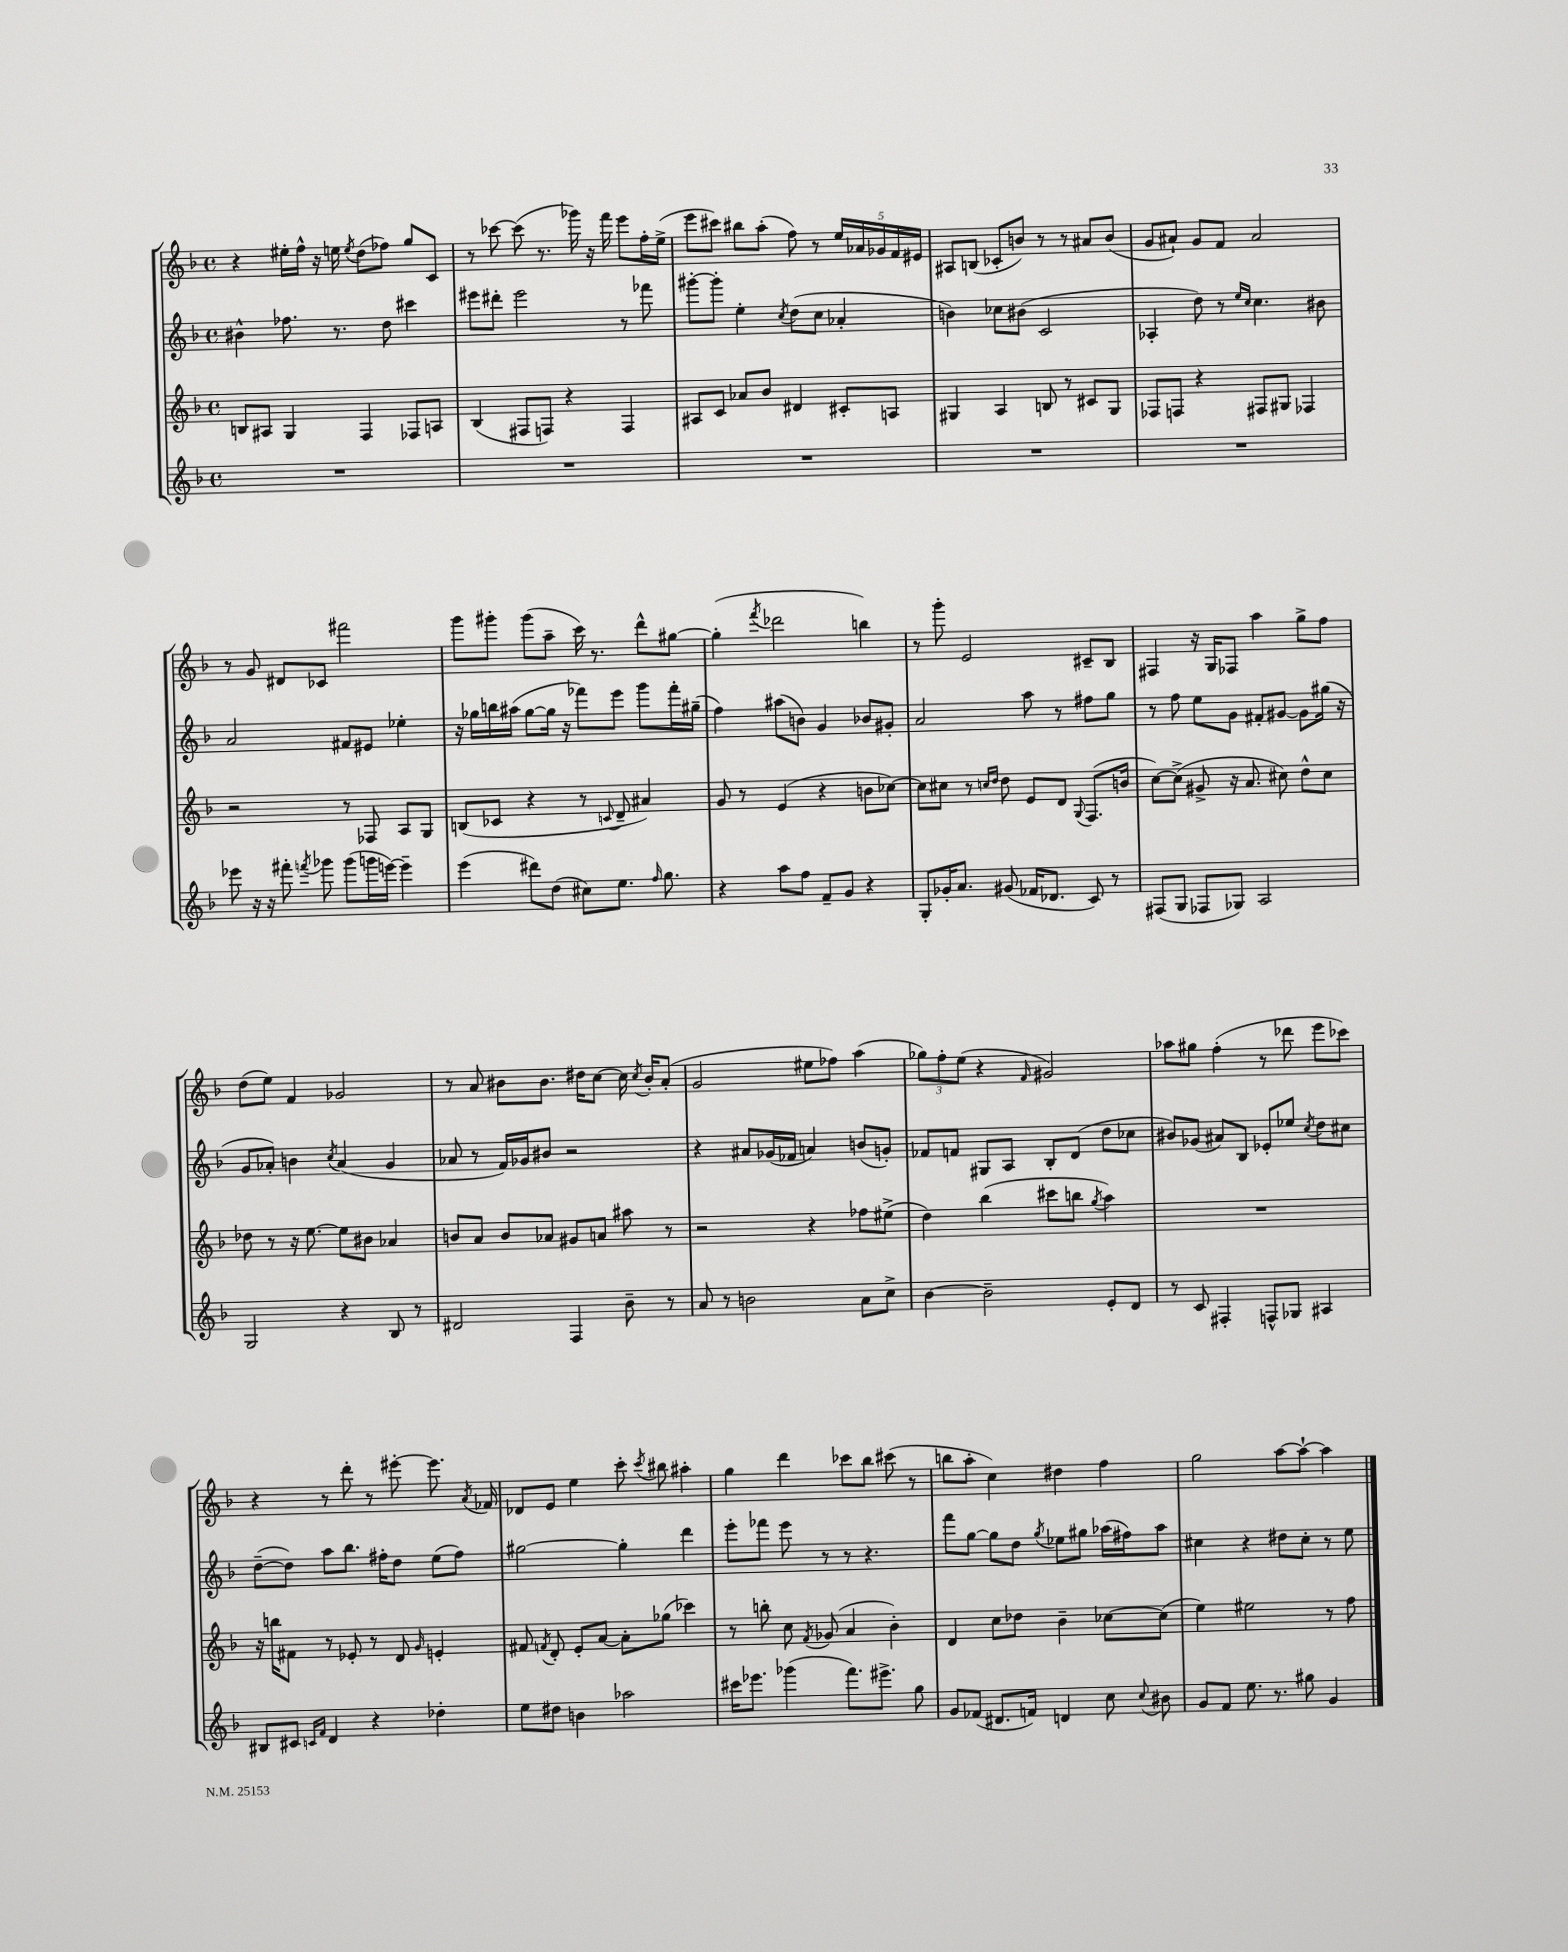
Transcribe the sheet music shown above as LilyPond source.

<<
\new StaffGroup <<
\new Staff = "s0" {
    \clef treble \key f \major \defaultTimeSignature \time 4/4
    \autoBeamOff r4 eis''16[-. f''16]-^ r16 e''16 \acciaccatura { e''8 } d''8[( fes''8]) g''8[ c'8] |
    r8 ces'''8~ ces'''8( r8. ges'''16) r16 f'''16 e'''8[ f''16-. e''16]->( |
    e'''8[ cis'''8]) bis''8[ a''8]-.( f''8) r8 \tuplet 5/4 { e''16[ aes'16 ges'16 f'16 eis'16] } |
    ais8[ b8]( ces'8[-. b'8]) r8 r8 ais'8[ b'8]( |
    g'8[ ais'8]-!) g'8[ f'8] ais'2 |
    r8 g'8 dis'8[ ces'8] fis'''2 |
    g'''8[ gis'''8]-. gis'''8[( a''8]-- c'''16) r8. d'''8[-^ gis''8]~ |
    gis''4-.( \acciaccatura { f'''8 } des'''2 b''4) |
    r8 g'''8-. e'2 cis'8[-- bes8] |
    fis4 r16 g16[ fes8] a''4 g''8[-> f''8] |
    d''8[( e''8]) f'4 ges'2 |
    r8 a'8 bis'8[ bis'8.] dis''16[ c''8]~ c''16 \acciaccatura { c''8 } bis'16[-. a'8]-.( |
    g'2 eis''8[ fes''8]) a''4( |
    \tuplet 3/2 { ges''8[) f''8-. e''8]( } r4 \grace { f'16 } gis'2) |
    aes''8[ gis''8] f''4-.( r8 des'''8 e'''8[ ces'''8]) |
    r4 r8 d'''8-. r8 eis'''8~-. eis'''8. \acciaccatura { a'8 } fes'16 |
    des'8[ e'8] e''4 c'''8-. \acciaccatura { c'''8 } bis''8 ais''4-. |
    g''4 d'''4 ces'''8[ bes''8] cis'''8( r8 |
    b''8[ a''8]-. c''4) dis''4 f''4 |
    g''2 a''8[~ a''8]~-! a''4 \bar "|." |
}
\new Staff = "s1" {
    \clef treble \key f \major \defaultTimeSignature \time 4/4
    \autoBeamOff bis'4-^ fes''8. r8. d''8 cis'''4 |
    eis'''8[ dis'''8]-. eis'''2 r8 fes'''8 |
    gis'''8[~-. gis'''8]-. e''4-. \acciaccatura { c''8 } d''8[( c''8] aes'4-. |
    b'4) ces''8[ bis'8]( c'2 |
    aes4-. d''8) r8 \grace { e''16[ c''16] } c''4. bis'8 |
    a'2 fis'8[ eis'8] ees''4-. |
    r16 ges''16[ b''16 ais''16]( ges''8[~ ges''16] r16 fes'''8[) e'''8] g'''8[ fes'''16-. gis''16]--( |
    f''4) ais''8[( b'8]) g'4 bes'8[ gis'8]-. |
    a'2 a''8 r8 fis''8[ g''8] |
    r8 f''8 e''8[ g'8] fis'8[-. gis'8]~ gis'8[ gis''16]( r16 |
    g'8[ aes'8]-.) b'4 \acciaccatura { c''8 } aes'4( g'4 |
    aes'8 r8 f'16[) ges'16 bis'8] r2 |
    r4 ais'8[ ges'16( fes'16] a'4) b'8[( g'8]-.) |
    fes'8[ f'8] gis8[ a8] bes8[-. d'8]( d''8[ ces''8] |
    bis'8[) ges'8]( ais'8[) bes8] ees'8[-. ees''8] \acciaccatura { c''8 } d''8[ cis''8] |
    d''8[~--( d''8]) a''8[ bes''8.] fis''16[-. d''8] e''8[( fis''8]) |
    gis''2~ gis''4-. d'''4 |
    e'''8[-. fes'''8] e'''8 r8 r8 r4. |
    f'''8[ g''8]~ g''8[ d''8] \acciaccatura { g''8 } ees''8[ gis''8] aes''16[( fis''16) aes''8] |
    cis''4 r4 dis''8[ cis''8]-. r8 e''8 \bar "|." |
}
\new Staff = "s2" {
    \clef treble \key f \major \defaultTimeSignature \time 4/4
    \autoBeamOff b8[ ais8] g4 f4 fes8[ a8] |
    bes4( fis8[ f8]) r4 f4 |
    ais8[ c'8] aes'8[ bes'8] dis'4 cis'8[-. a8] |
    gis4 a4 b8 r8 cis'8[ gis8] |
    fes8[ f8] r4 fis8[ gis8] fes4 |
    r2 r8 fes8 a8[ g8] |
    b8[( ces'8] r4 r8 \appoggiatura { c'8 } d'8-- ais'4) |
    g'8 r8 e'4( r4 b'8[ ces''8]~) |
    ces''8[ cis''8] r8 \grace { c''16[ d''16] } d''8 e'8[ d'8] \appoggiatura { g8 } f8.[( b'16] |
    c''8[~) c''8]->( gis'8-> r16 a'8. cis''8) d''8[-^ cis''8] |
    des''8 r8 r16 e''8.~ e''8[ bis'8] aes'4 |
    b'8[ a'8] b'8[ aes'8] gis'8[ a'8] ais''8 r8 |
    r2 r4 fes''8[ eis''8]->( |
    d''4) bes''4( cis'''8[ b''8] \acciaccatura { g''8 } a''4) |
    R1 |
    r16 b''16[ fis'8] r8 ees'8-. r8 d'8 \grace { g'16 } e'4-. |
    fis'8 \acciaccatura { f'8 } d'8-. e'8[-. a'8]~ a'8[-. ges''8]( ces'''4) |
    r8 b''8-. c''8 \acciaccatura { f'8 } ges'8( a'4 bes'4-.) |
    d'4 c''8[ des''8] bes'4-- ces''8[~ ces''8]( |
    e''4) eis''2 r8 f''8 \bar "|." |
}
\new Staff = "s3" {
    \clef treble \key f \major \defaultTimeSignature \time 4/4
    \autoBeamOff R1 |
    R1 |
    R1 |
    R1 |
    R1 |
    ees'''8 r16 r16 fis'''8-. \acciaccatura { f'''8 } ges'''8 ges'''8[( g'''16 e'''16]~) e'''4-- |
    e'''4( dis'''8[) d''8]( cis''8[) e''8.] \grace { f''16 } g''8. |
    r4 a''8[ f''8] f'8[-- g'8] r4 |
    g8[-. ges'16-. a'8.] gis'8( fes'16[ des'8.] c'8) r8 |
    fis8[( g8] fes8[ ges8]) a2 |
    g2 r4 bes8 r8 |
    dis'2 f4 bes'8-- r8 |
    a'8 r8 b'2 a'8[ c''8]-> |
    bes'4~ bes'2-- e'8[-. d'8] |
    r8 c'8 fis4-. f8[-^ ges8] ais4 |
    bis8[ cis'8] \grace { c'16[ f'16] } d'4 r4 des''4-. |
    e''8[ dis''8] b'4 aes''2 |
    cis'''16[ ees'''8.] ges'''4( f'''8.[) eis'''8.]-> g''8 |
    g'8[ fes'8]( dis'8.[ f'16]) d'4 c''8 \appoggiatura { c''8 } bis'8 |
    g'8[ f'8] e''8. r8. gis''8 g'4 \bar "|." |
}
>>
>>
\layout { \context { \Score \remove "Bar_number_engraver" } }
